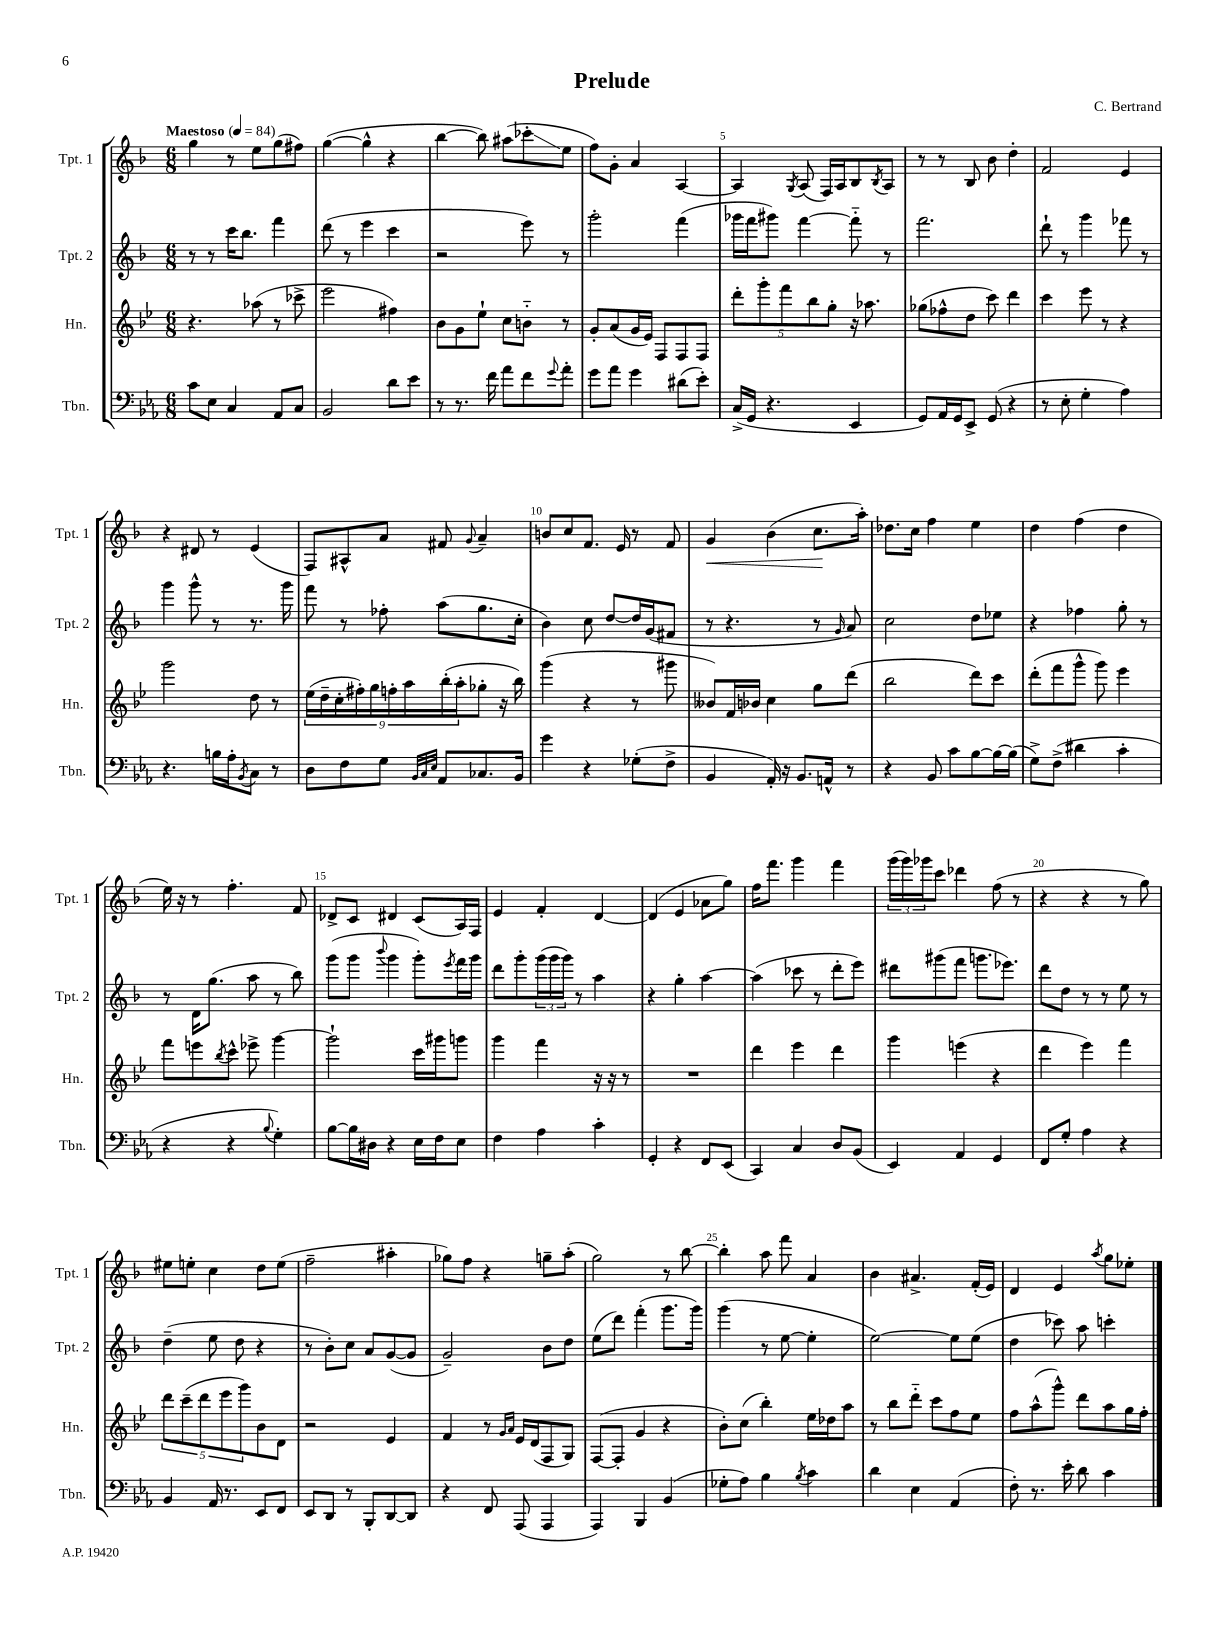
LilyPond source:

\header { title = "Prelude" composer = "C. Bertrand" }
<<
\new StaffGroup <<
\new Staff = "s0" \with { instrumentName = "Tpt. 1" shortInstrumentName = "Tpt. 1" } {
    \clef treble \key f \major \numericTimeSignature \time 6/8 \tempo "Maestoso" 4 = 84
    g''4 r8 e''8 g''8( fis''8) |
    g''4~( g''4-^ r4 |
    bes''4~ bes''8) ais''8( ces'''8-.\glissando e''8 |
    f''8) g'8-. a'4 a4~ |
    a4 \acciaccatura { g8 } a8( f16) a16 bes8 \acciaccatura { bes8 } a8 |
    r8 r8 bes8 bes'8 d''4-. |
    f'2 e'4 |
    r4 dis'8 r8 e'4( |
    f8) ais8-^ a'8 fis'8 \appoggiatura { g'8 } a'4-- |
    b'8 c''8 f'8. e'16 r8 f'8 |
    g'4\< bes'4( c''8.\! a''16-.) |
    des''8. c''16 f''4 e''4 |
    d''4 f''4( d''4 |
    e''16) r16 r8 f''4.-. f'8 |
    des'8-> c'8 dis'4 c'8( a16) f16 |
    e'4 f'4-. d'4~ |
    d'4( e'4 aes'8 g''8) |
    f''16 f'''8. g'''4 f'''4 |
    \tuplet 3/2 { g'''16( g'''16) ges'''16 } c'''8 des'''4 f''8( r8 |
    r4 r4 r8 g''8) |
    eis''8 e''8-. c''4 d''8 e''8( |
    f''2-- ais''4-. |
    ges''8) f''8 r4 g''8-- a''8-.( |
    g''2) r8 bes''8~ |
    bes''4-. a''8 f'''8 a'4 |
    bes'4 ais'4.-> f'16-.( e'16) |
    d'4 e'4 \acciaccatura { a''8 } g''8 ees''8-. \bar "|." |
}
\new Staff = "s1" \with { instrumentName = "Tpt. 2" shortInstrumentName = "Tpt. 2" } {
    \clef treble \key f \major \numericTimeSignature \time 6/8
    r8 r8 c'''16 bes''8. f'''4 |
    d'''8( r8 e'''4 c'''4 |
    r2 e'''8) r8 |
    g'''2-. f'''4( |
    ges'''16 f'''16 gis'''8) f'''4~ f'''8-_ r8 |
    f'''2. |
    d'''8-! r8 g'''4 fes'''8 r8 |
    g'''4 g'''8-^ r8 r8. g'''16 |
    f'''8 r8 fes''8-. a''8( g''8. c''16-. |
    bes'4) c''8 d''8~ d''16 g'16( fis'8 |
    r8 r4. r8 \grace { g'16 } a'8) |
    c''2 d''8 ees''8 |
    r4 fes''4 g''8-. r8 |
    r8 d'16 g''8.( a''8 r8 bes''8) |
    g'''8( g'''8 \appoggiatura { bes'''8 } g'''4 g'''8-.) \acciaccatura { e'''8 } f'''16 g'''16 |
    d'''8 g'''8-. \tuplet 3/2 { g'''16( g'''16 g'''16) } r8 a''4 |
    r4 g''4-. a''4~ |
    a''4( ces'''8 r8 d'''8-. e'''8) |
    dis'''8 gis'''8( f'''8 g'''8. ees'''8.) |
    d'''8 d''8 r8 r8 e''8 r8 |
    d''4--( e''8 d''8 r4 |
    r8 bes'8-.) c''8 a'8 g'8~( g'8 |
    g'2--) bes'8 d''8 |
    e''8( d'''8) f'''4-.( g'''8. g'''16) |
    g'''4( r8 e''8~ e''4-. |
    e''2~) e''8 e''8( |
    d''4 ces'''8) a''8 c'''4-. \bar "|." |
}
\new Staff = "s2" \with { instrumentName = "Hn." shortInstrumentName = "Hn." } {
    \clef treble \key bes \major \numericTimeSignature \time 6/8
    r4. aes''8( r8 ces'''8-> |
    ees'''2 fis''4) |
    bes'8 g'8 ees''8-! c''8 b'8-_ r8 |
    g'8-. a'8( g'16 ees'16) f8 f8 f8 |
    \tuplet 5/4 { d'''8-. g'''8-. f'''8 bes''8 g''8-. } r16 aes''8. |
    ges''8( fes''8-^ d''8 c'''8) d'''4 |
    c'''4 ees'''8 r8 r4 |
    g'''2 d''8 r8 |
    \tuplet 9/8 { ees''16( d''16-- c''16-. fis''16-.) g''16 f''16-. a''16 bes''16-.( a''16-. } ges''8-. r16 bes''16) |
    g'''4( r4 r8 gis'''8 |
    beses'8) f'16 bes'16 c''4 g''8 d'''8( |
    bes''2 d'''8) c'''8 |
    d'''8-.( f'''8 g'''8-^ g'''8) ees'''4 |
    f'''8 e'''8 \acciaccatura { bes''8 } c'''8-^ ees'''8-> g'''4~ |
    g'''2-! c'''16 gis'''16 g'''8 |
    g'''4 f'''4 r16 r16 r8 |
    R2. |
    d'''4 ees'''4 d'''4 |
    g'''4 e'''4( r4 |
    d'''4 ees'''4) f'''4 |
    \tuplet 5/4 { d'''8 c'''8--( d'''8 ees'''8 g'''8) } bes'8 d'8 |
    r2 ees'4 |
    f'4 r8 \grace { g'16 a'16 } ees'16 d'16( f8 g8) |
    f8~( f8-. g'4 r4 |
    bes'8-.) c''8( bes''4-.) ees''16 des''16 a''8 |
    r8 bes''8 d'''8-_ c'''8 f''8 ees''8 |
    f''8 a''8-^( g'''8-^) d'''8 a''8 g''16 f''16-. \bar "|." |
}
\new Staff = "s3" \with { instrumentName = "Tbn." shortInstrumentName = "Tbn." } {
    \clef bass \key ees \major \numericTimeSignature \time 6/8
    c'8 ees8 c4 aes,8 c8 |
    bes,2 d'8 ees'8 |
    r8 r8. f'16 aes'8 f'8 \appoggiatura { g'8 } aes'8-. |
    g'8 aes'8 g'4 dis'8( ees'8-.) |
    c16->( g,16 r4. ees,4 |
    g,8) aes,16 g,16 ees,8-> g,8( r4 |
    r8 ees8-. g4-. aes4) |
    r4. b16 aes16-. \acciaccatura { bes,8 } c8 r8 |
    d8 f8 g8 \grace { bes,32 c32 ees32 } aes,8 ces8. bes,16 |
    g'4 r4 ges8-.( f8-> |
    bes,4 aes,16-.) r16 bes,8. a,16-^ r8 |
    r4 bes,8 c'8 bes8~ bes16~ bes16( |
    g8->) f8->( dis'4 c'4-. |
    r4 r4 \appoggiatura { bes8 } g4-.) |
    bes8~ bes16 dis16 r4 ees16 f16 ees8 |
    f4 aes4 c'4-. |
    g,4-. r4 f,8 ees,8( |
    c,4) c4 d8 bes,8( |
    ees,4) aes,4 g,4 |
    f,8 g8-. aes4 r4 |
    bes,4 aes,16 r8. ees,8 f,8 |
    ees,8 d,8 r8 bes,,8-. d,8~ d,8 |
    r4 f,8 aes,,8( aes,,4 |
    aes,,4) bes,,4 bes,4( |
    ges8-. aes8) bes4 \acciaccatura { bes8 } c'4 |
    d'4 ees4 aes,4( |
    f8-.) r8. ees'16-. d'8 c'4 \bar "|." |
}
>>
>>
\layout { \context { \Score \override BarNumber.break-visibility = ##(#f #t #t) barNumberVisibility = #(every-nth-bar-number-visible 5) } }
